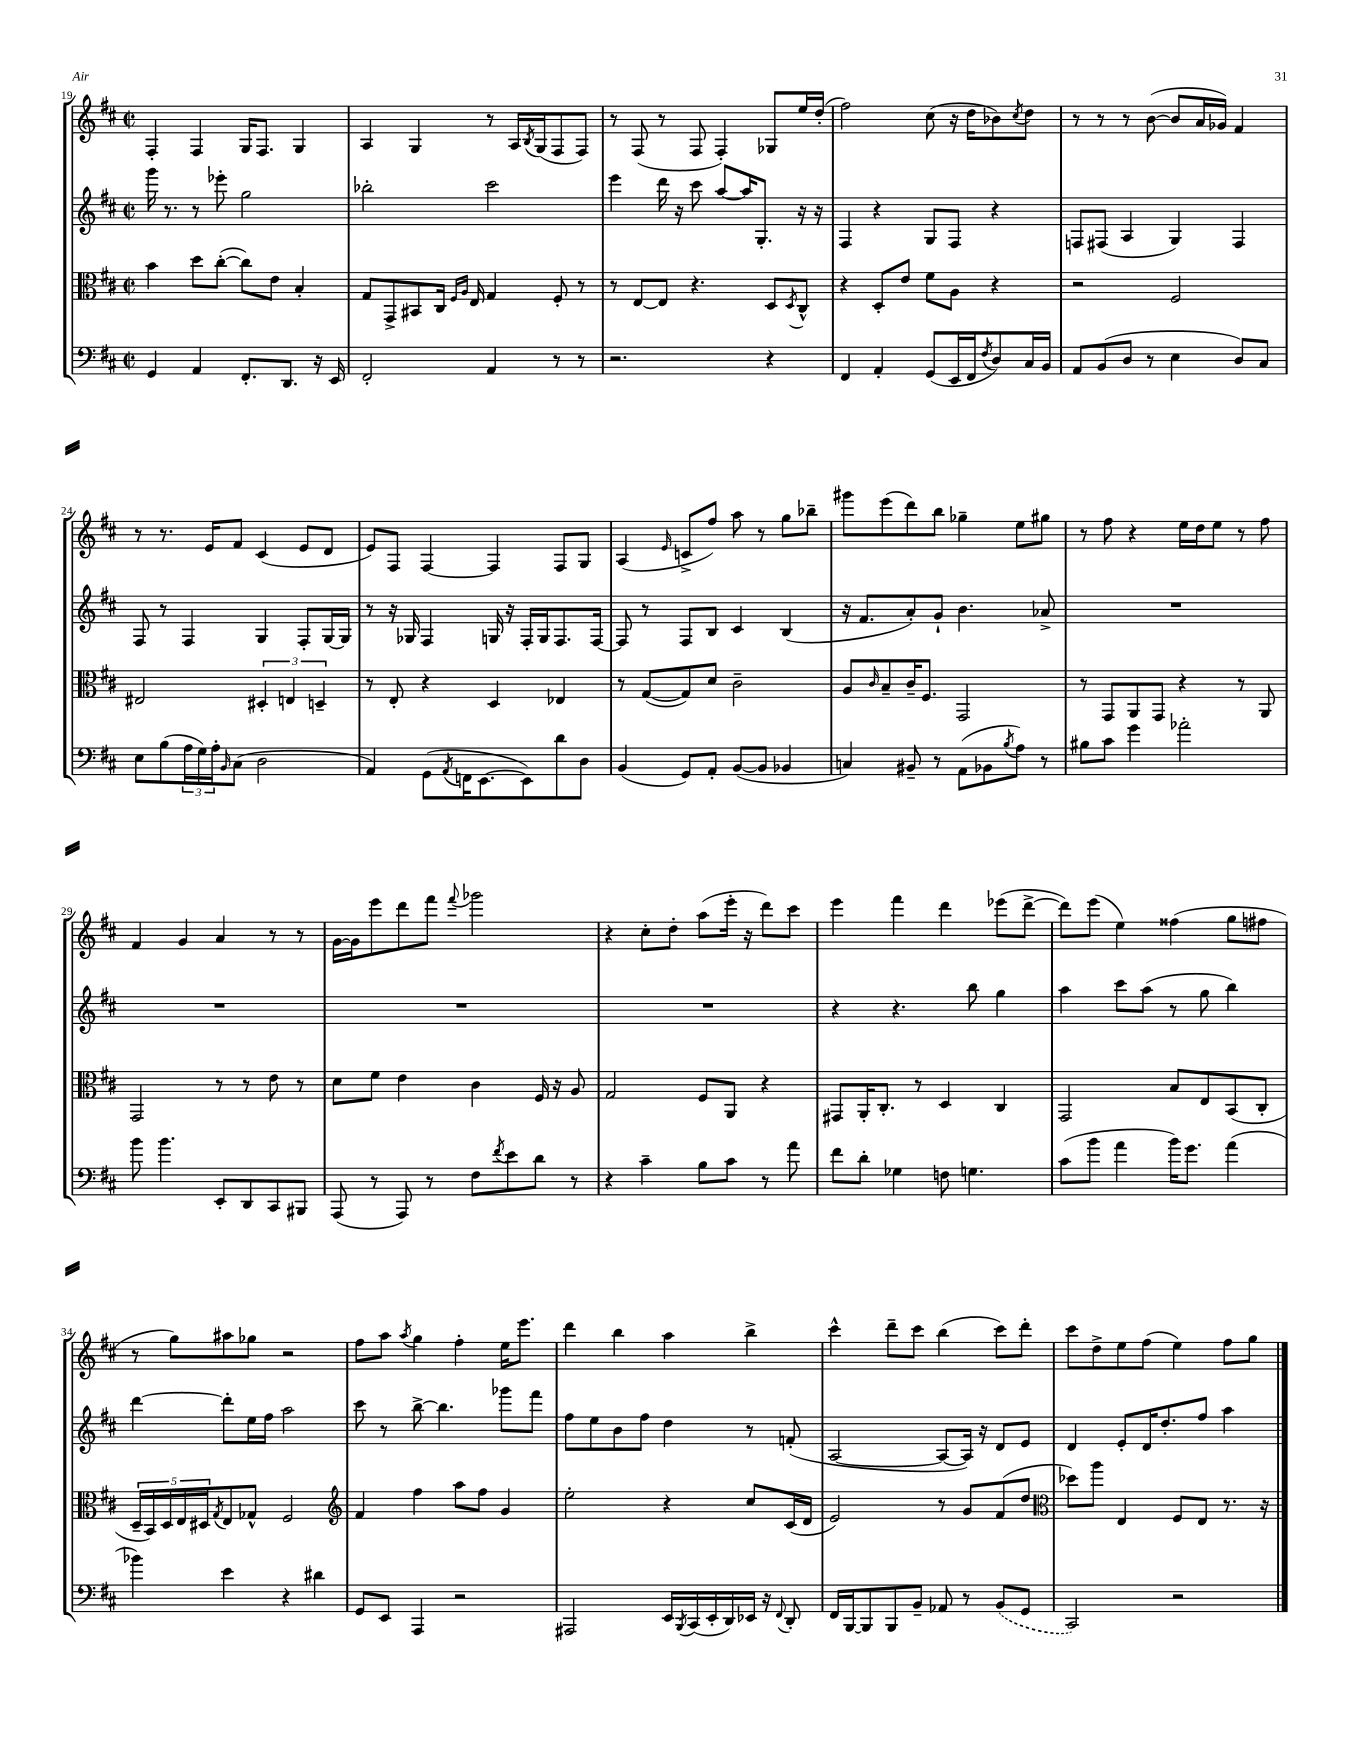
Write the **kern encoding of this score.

**kern	**kern	**kern	**kern
*staff4	*staff3	*staff2	*staff1
*clefF4	*clefC3	*clefG2	*clefG2
*k[f#c#]	*k[f#c#]	*k[f#c#]	*k[f#c#]
*M2/2	*M2/2	*M2/2	*M2/2
*met(c|)	*met(c|)	*met(c|)	*met(c|)
4GG	4b	16ggg	4F#'
.	.	8.r	.
4AA	8dd	8r	4F#
.	([8cc#'	8eee-'	.
8.FF#'	8cc#])	2gg	16G
.	.	.	8.F#
.	8e	.	.
8.DD	.	.	.
.	4B'	.	4G
16r	.	.	.
16EE	.	.	.
=	=	=	=
2FF#'	8G	2bb-'	4A
.	8GG^	.	.
.	8BB#	.	4G
.	16C#	.	.
.	16qqF#	.	.
.	16qqA	.	.
.	16E	.	.
4AA	4G	2ccc#	8r
.	.	.	16A
.	.	.	8qB
.	.	.	(16G
8r	8F#'	.	8F#
8r	8r	.	8F#)
=	=	=	=
2.r	8r	4eee	8r
.	[8E	.	(8F#
.	8E]	16ddd	8r
.	.	16r	.
.	4.r	8ccc#	8F#
.	.	[8aa	4F#')
.	.	16aa]	.
.	.	8.G'	.
4r	8D	.	8G-
.	8qD	.	.
.	8C#^^	16r	16ee
.	.	16r	(16dd'
=	=	=	=
4FF#	4r	4F#	2ff#)
4AA'	8D'	4r	.
.	8e	.	.
(8GG	8f#	8G	(8cc#
16EE	8A	8F#	16r
16FF#	.	.	16dd
8qF#	.	.	.
8D)	4r	4r	8b-)
.	.	.	8qcc#
16C#	.	.	8dd
16BB	.	.	.
=	=	=	=
8AA	2r	8F	8r
(8BB	.	(8F#	8r
8D	.	4A	8r
8r	.	.	([8b
4E	2F#	4G)	8b]
.	.	.	16a
.	.	.	16g-)
8D)	.	4F#	4f#
8C#	.	.	.
=	=	=	=
8E	2E#	8F#	8r
(8B	.	8r	8.r
24A	.	4F#	.
24G)	.	.	.
.	.	.	16e
24A'	.	.	.
16qqBB	.	.	.
(8C#	.	.	8f#
2D	6D#'	4G	(4c#
.	6E	.	.
.	.	8F#'	8e
.	6D~	.	.
.	.	[16G	8d
.	.	16G]	.
=	=	=	=
4AA)	8r	8r	8e)
.	8E'	16r	8F#
.	.	16G-	.
(8GG	4r	4F#	[4F#
8qAA	.	.	.
16FF	.	.	.
[8.EE	.	.	.
.	4D	16G	4F#]
.	.	16r	.
8EE])	.	16F#'	.
.	.	16G	.
8d	4E-	8.F#	8F#
8D	.	.	8G
.	.	[16F#	.
=	=	=	=
(4BB	8r	8F#]	(4A
.	([8G	8r	.
.	.	.	16qqe
8GG)	8G])	8F#	8c^
8AA'	8d	8B	8ff#)
([8BB	2c#~	4c#	8aa
8BB]	.	.	8r
4BB-	.	(4B	8gg
.	.	.	8bb-~
=	=	=	=
4C)	8A	16r	8ggg#
.	.	8.f#	.
.	16qqc#	.	.
.	8B~	.	(8eee
8BB#~	16c#~	8a')	8ddd)
.	8.F#	.	.
8r	.	8g`	8bb
(8AA	2GG	4.b	4gg-~
8BB-	.	.	.
8qB	.	.	.
8A)	.	.	8ee
8r	.	8a-^	8gg#
=	=	=	=
8B#	8r	1r	8r
8c#	8GG	.	8ff#
4g	8AA	.	4r
.	8GG	.	.
2a-'	4r	.	16ee
.	.	.	16dd
.	.	.	8ee
.	8r	.	8r
.	8AA	.	8ff#
=	=	=	=
8b	2GG	1r	4f#
4.b	.	.	.
.	.	.	4g
8EE'	8r	.	4a
8DD	8r	.	.
8CC#	8e	.	8r
8BBB#	8r	.	8r
=	=	=	=
(8AAA	8d	1r	[16g
.	.	.	16g]
8r	8f#	.	8eee
8AAA)	4e	.	8ddd
8r	.	.	8fff#
.	.	.	8qqfff#
8F#	4c#	.	2ggg-
8qf#	.	.	.
8e	.	.	.
8d	16F#	.	.
.	16r	.	.
8r	8A	.	.
=	=	=	=
4r	2G	1r	4r
4c#~	.	.	8cc#'
.	.	.	8dd'
8B	8F#	.	(8aa
8c#	8AA	.	16eee'
.	.	.	16r
8r	4r	.	8ddd)
8a	.	.	8ccc#
=	=	=	=
8f#	8GG#	4r	4eee
8d'	16AA'	.	.
.	8.C#'	.	.
4G-	.	4.r	4fff#
.	8r	.	.
8F	4D	.	4ddd
4.G	.	8bb	.
.	4C#	4gg	(8eee-
.	.	.	[8ddd^
=	=	=	=
(8c#	2GG	4aa	8ddd])
8b	.	.	(8eee
4a	.	8ccc#	4ee)
.	.	(8aa	.
16b)	8B	8r	(4ff##
8.g	.	.	.
.	8E	8gg	.
(4a	(8BB	4bb)	8gg
.	8C#'	.	8ff#
=	=	=	=
4b-)	20D~	[4ddd	8r
.	20BB)	.	.
.	20D	.	.
.	.	.	8gg)
.	20E	.	.
.	20D#	.	.
.	8qG	.	.
4e	8E	8ddd']	8aa#
.	8G-^^	16ee	8gg-
.	.	16ff#	.
4r	2F#	2aa	2r
4d#	.	.	.
=	=	=	=
*	*clefG2	*	*
8GG	4f#	8ccc#	8ff#
8EE	.	8r	8aa
.	.	.	8qaa
4AAA	4ff#	[8bb^	4gg
.	.	4.bb]	.
2r	8aa	.	4ff#'
.	8ff#	.	.
.	4g	8ggg-	16ee
.	.	.	8.eee
.	.	8fff#	.
=	=	=	=
2AAA#	2ee'	8ff#	4ddd
.	.	8ee	.
.	.	8b	4bb
.	.	8ff#	.
16EE	4r	4dd	4aa
8qBBB	.	.	.
(16CC#	.	.	.
16EE'	.	.	.
16DD)	.	.	.
16EE-	8cc#	8r	4bb^
16r	.	.	.
8qqFF#	.	.	.
8DD'	(16c#	(8f'	.
.	16d	.	.
=	=	=	=
16FF#	2e)	[2A	4ccc#^^
[16BBB	.	.	.
8BBB]	.	.	.
8BBB	.	.	8ddd~
8BB~	.	.	8ccc#
8AA-	8r	8A_	(4bb
8r	8g	16A])	.
.	.	16r	.
(8BB	(8f#	8d	8ccc#)
8GG	8dd	8e	8ddd'
=	=	=	=
*	*clefC3	*	*
2CC#)	8dd-)	4d	8ccc#
.	8aa	.	8dd^
.	4E	8e'	8ee
.	.	16d	(8ff#
.	.	8.dd'	.
2r	8F#	.	4ee)
.	8E	8ff#	.
.	8.r	4aa	8ff#
.	.	.	8gg
.	16r	.	.
==	==	==	==
*-	*-	*-	*-
